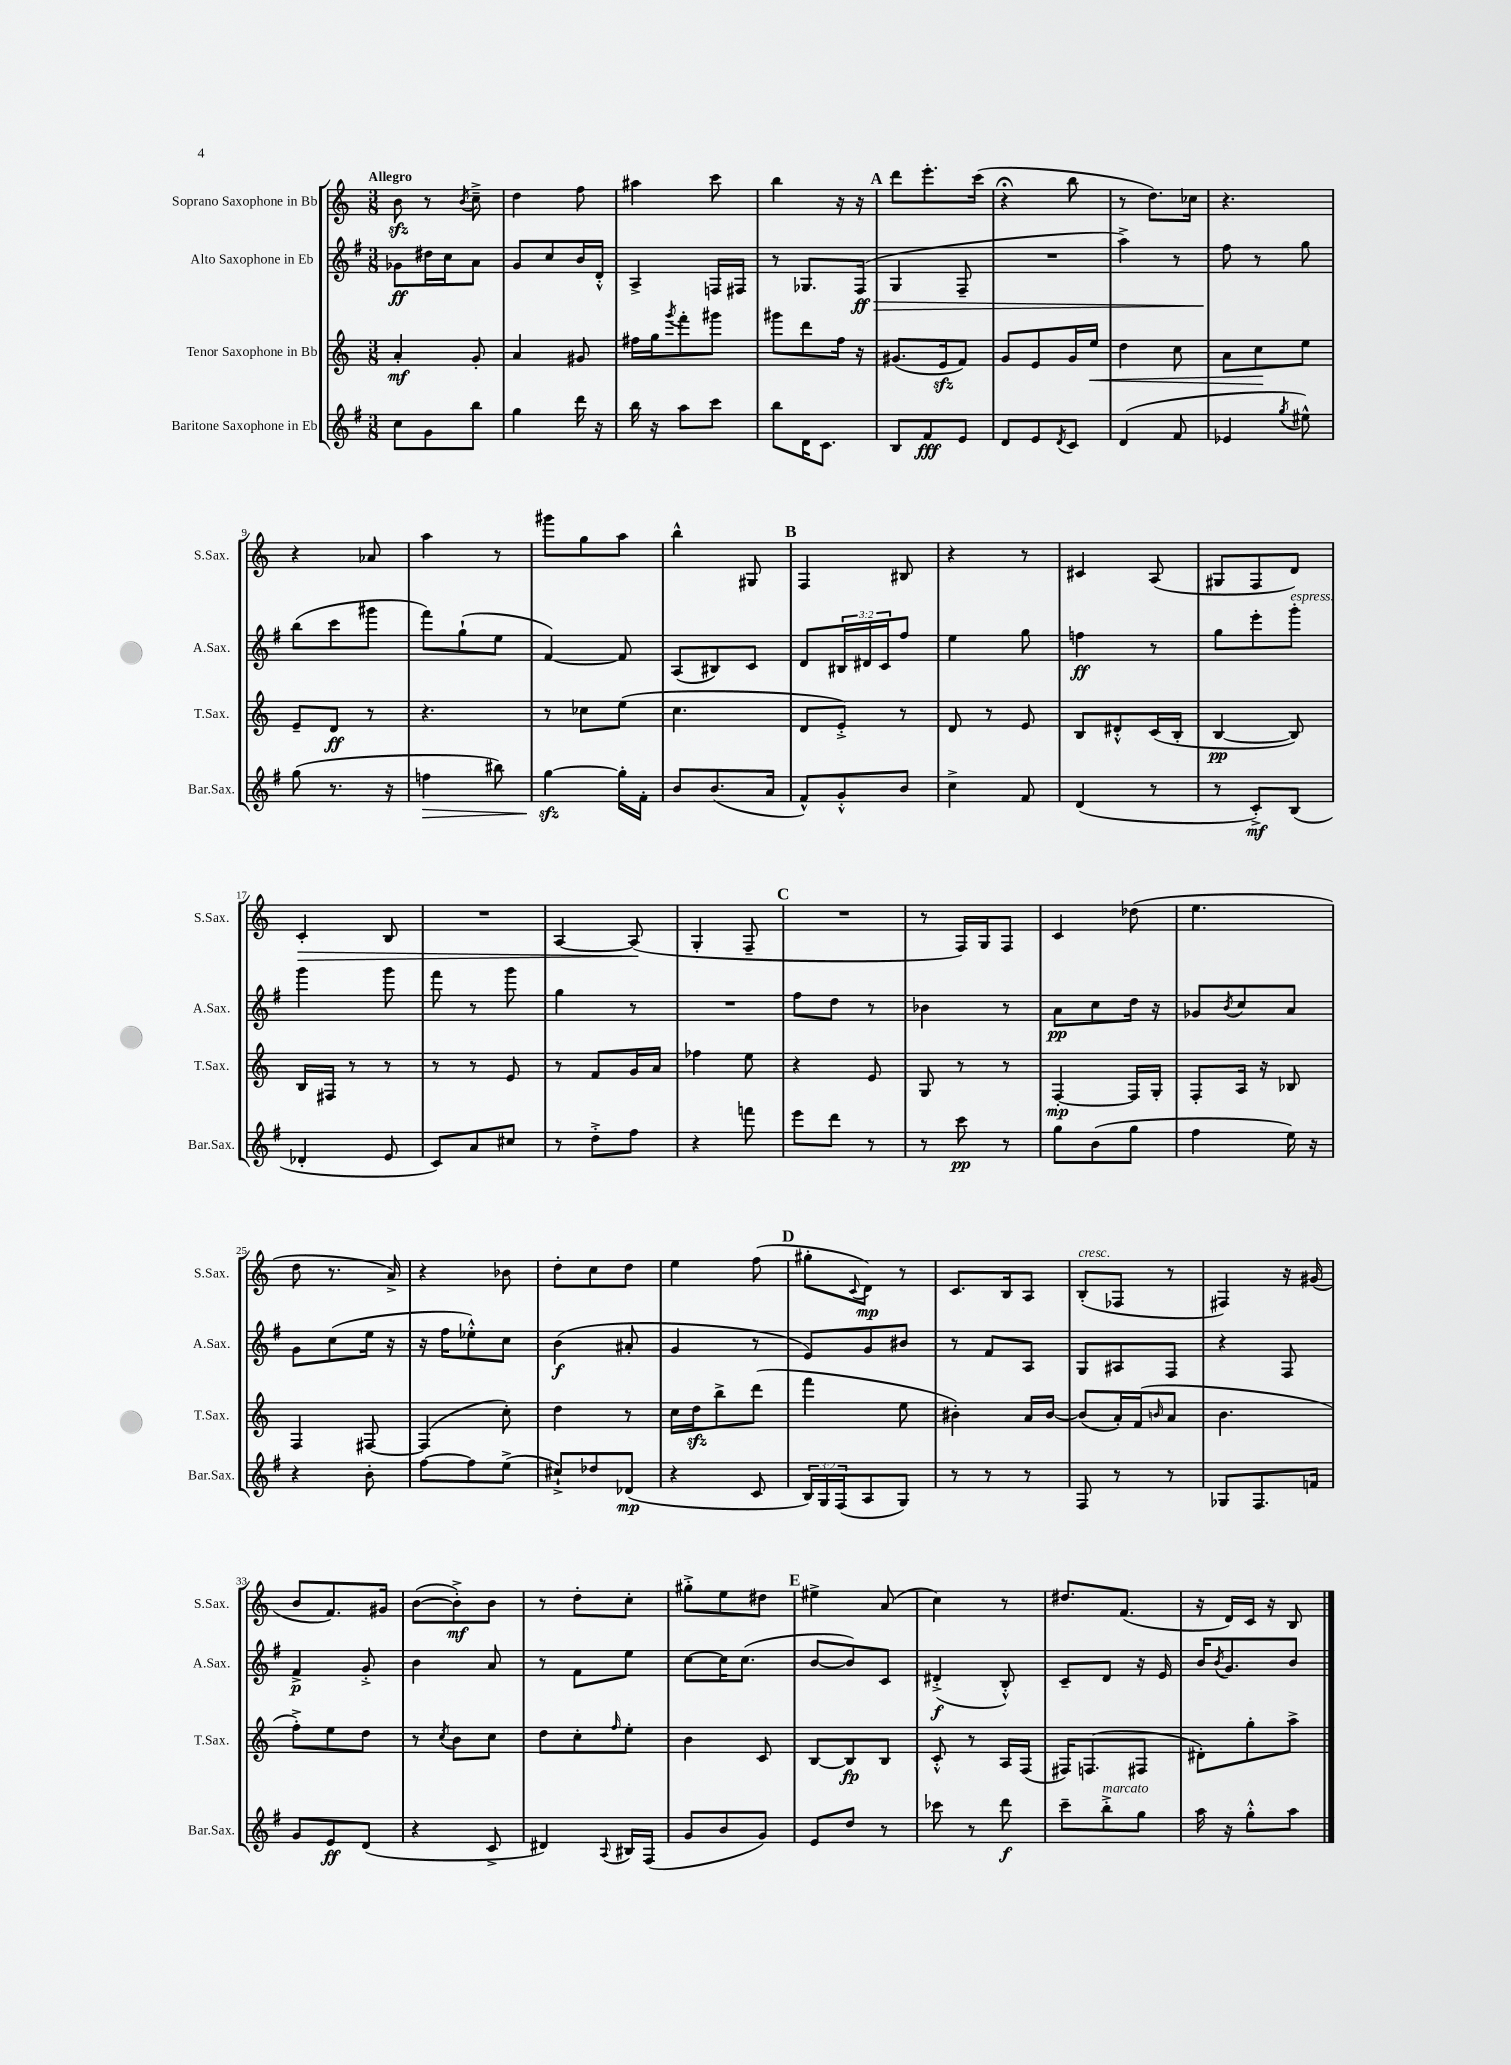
<<
\new StaffGroup <<
\new Staff = "s0" \with { instrumentName = "Soprano Saxophone in Bb" shortInstrumentName = "S.Sax." } {
    \clef treble \key c \major \numericTimeSignature \time 3/8 \tempo "Allegro"
    b'8\sfz r8 \acciaccatura { b'8 } c''8---> |
    d''4 f''8 |
    ais''4 c'''8 |
    b''4 r16 r16 |
    \mark \markup { \bold "A" } d'''8 e'''8.-. c'''16( |
    r4\fermata b''8 |
    r8 d''8.) ces''16 |
    r4. |
    r4 aes'8 |
    a''4 r8 |
    gis'''8 g''8 a''8 |
    b''4-^ gis8 |
    \mark \markup { \bold "B" } f4 bis8 |
    r4 r8 |
    cis'4 a8( |
    gis8 f8 d'8) |
    c'4-.\> b8 |
    R4. |
    a4~ a8\!( |
    g4-. f8-- |
    \mark \markup { \bold "C" } R4. |
    r8 f16) g16 f8 |
    c'4 des''8( |
    e''4. |
    d''8 r8. a'16->) |
    r4 bes'8 |
    d''8-. c''8 d''8 |
    e''4 f''8( |
    \mark \markup { \bold "D" } gis''8-. \appoggiatura { c'8 } d'8\mp) r8 |
    c'8. b16 a8 |
    b8-.^\markup { \italic "cresc." }( fes8 r8 |
    fis4) r16 gis'16( |
    b'8 f'8.) gis'16 |
    b'8~( b'8-.->\mf) b'8 |
    r8 d''8-. c''8-. |
    gis''8-.-> e''8 dis''8 |
    \mark \markup { \bold "E" } eis''4-> a'8( |
    c''4) r8 |
    dis''8. f'8.( |
    r16 d'16) c'16 r16 b8 \bar "|." |
}
\new Staff = "s1" \with { instrumentName = "Alto Saxophone in Eb" shortInstrumentName = "A.Sax." } {
    \clef treble \key g \major \numericTimeSignature \time 3/8 \override Staff.TupletNumber.text = #tuplet-number::calc-fraction-text
    ges'8\ff dis''16 c''16 a'8 |
    g'8 c''8 b'16 d'16-.-^ |
    a4-> f16 fis16 |
    r8 ges8. fis16\ff\>( |
    \mark \markup { \bold "A" } g4 fis8-- |
    R4. |
    a''4->) r8 |
    fis''8\! r8 g''8 |
    b''8( c'''8 gis'''8 |
    fis'''8) g''8-!( e''8 |
    fis'4~) fis'8 |
    a8( bis8) c'8 |
    \mark \markup { \bold "B" } d'8 \tuplet 3/2 { bis16 dis'16 c'16 } fis''8 |
    e''4 g''8 |
    f''4\ff r8 |
    g''8 e'''8-. g'''8-.^\markup { \italic "espress." } |
    g'''4 g'''8 |
    fis'''8 r8 g'''8 |
    g''4 r8 |
    R4. |
    \mark \markup { \bold "C" } fis''8 d''8 r8 |
    bes'4 r8 |
    a'8\pp c''8 d''16 r16 |
    ges'8 \acciaccatura { b'8 } c''8 a'8 |
    g'8 c''8( e''16 r16 |
    r16 fis''16 ees''8-.-^) c''8 |
    b'4\f( ais'8-. |
    g'4 r8 |
    \mark \markup { \bold "D" } e'8) g'8 bis'8 |
    r8 fis'8 a8 |
    g8 ais8 fis8 |
    r4 fis8 |
    fis'4->\p g'8-.-> |
    b'4 a'8 |
    r8 fis'8 e''8 |
    c''8~ c''16 c''8.( |
    \mark \markup { \bold "E" } b'8~ b'8) c'8 |
    dis'4-.->\f( b8-.-^) |
    c'8-- d'8 r16 e'16 |
    b'16 \acciaccatura { b'8 } g'8. b'8 \bar "|." |
}
\new Staff = "s2" \with { instrumentName = "Tenor Saxophone in Bb" shortInstrumentName = "T.Sax." } {
    \clef treble \key c \major \numericTimeSignature \time 3/8
    a'4-.\mf g'8-. |
    a'4 gis'8 |
    fis''16 g''16 \acciaccatura { g'''8 } f'''8-. gis'''8 |
    gis'''8 d'''8 f''16 r16 |
    \mark \markup { \bold "A" } gis'8.( e'16\sfz f'8) |
    g'8 e'8 g'16 e''16\< |
    d''4 c''8 |
    a'8 c''8\! e''8 |
    e'8-- d'8\ff r8 |
    r4. |
    r8 ces''8 e''8( |
    c''4. |
    \mark \markup { \bold "B" } d'8 e'8-.->) r8 |
    d'8 r8 e'8 |
    b8 dis'8-.-^ c'16( b16-. |
    b4~\pp b8) |
    b16 fis16 r8 r8 |
    r8 r8 e'8 |
    r8 f'8 g'16 a'16 |
    fes''4 e''8 |
    \mark \markup { \bold "C" } r4 e'8 |
    g8 r8 r8 |
    f4~-.\mp f16 g16-. |
    f8-. a16 r16 bes8 |
    f4 fis8~ |
    fis4( c''8-.) |
    d''4 r8 |
    c''16 d''16\sfz b''8-> d'''8( |
    \mark \markup { \bold "D" } f'''4 e''8 |
    bis'4-.) a'16 bis'16~ |
    bis'8( a'16-.) f'16( \grace { b'16 } a'8 |
    b'4. |
    f''8-.->) e''8 d''8 |
    r8 \acciaccatura { c''8 } b'8 c''8 |
    d''8 c''8-. \grace { f''16 } e''8-. |
    b'4 c'8 |
    \mark \markup { \bold "E" } b8~ b8\fp b8 |
    c'8-.-^ r8 a16 f16( |
    fis16) f8.( fis8 |
    dis'8-.) g''8-. a''8-> \bar "|." |
}
\new Staff = "s3" \with { instrumentName = "Baritone Saxophone in Eb" shortInstrumentName = "Bar.Sax." } {
    \clef treble \key g \major \numericTimeSignature \time 3/8 \override Staff.TupletNumber.text = #tuplet-number::calc-fraction-text
    c''8 g'8 b''8 |
    g''4 d'''16 r16 |
    b''16 r16 a''8 c'''8 |
    b''8 d'16 c'8. |
    \mark \markup { \bold "A" } b8 fis'8\fff e'8 |
    d'8 e'8 \acciaccatura { d'8 } c'8 |
    d'4( fis'8 |
    ees'4 \acciaccatura { g''8 } eis''8-^) |
    g''8( r8. r16 |
    f''4\> bis''8) |
    g''4~\sfz\! g''16-. fis'16-. |
    b'8 b'8.( a'16 |
    \mark \markup { \bold "B" } fis'8-^) g'8-.-^ b'8 |
    c''4-> fis'8 |
    d'4( r8 |
    r8 c'8-.->\mf) b8( |
    des'4-. e'8 |
    c'8) a'8 cis''8 |
    r8 d''8-.-> fis''8 |
    r4 f'''8 |
    \mark \markup { \bold "C" } e'''8 d'''8 r8 |
    r8 c'''8\pp r8 |
    g''8 b'8( g''8 |
    fis''4 e''16) r16 |
    r4 b'8-. |
    fis''8~ fis''8 e''8->( |
    cis''8-!->) des''8 des'8\mp( |
    r4 c'8 |
    \mark \markup { \bold "D" } \tuplet 3/2 { b16) g16 fis16( } a8 g8) |
    r8 r8 r8 |
    fis8 r8 r8 |
    ges8 fis8. f'16 |
    g'8 e'8\ff d'8( |
    r4 c'8-> |
    dis'4) \appoggiatura { a8 } bis16 fis16( |
    g'8 b'8 g'8) |
    \mark \markup { \bold "E" } e'8 d''8 r8 |
    ces'''8 r8 d'''8\f |
    c'''8-- b''8-.->^\markup { \italic "marcato" } g''8 |
    a''16 r16 g''8-.-^ a''8 \bar "|." |
}
>>
>>
